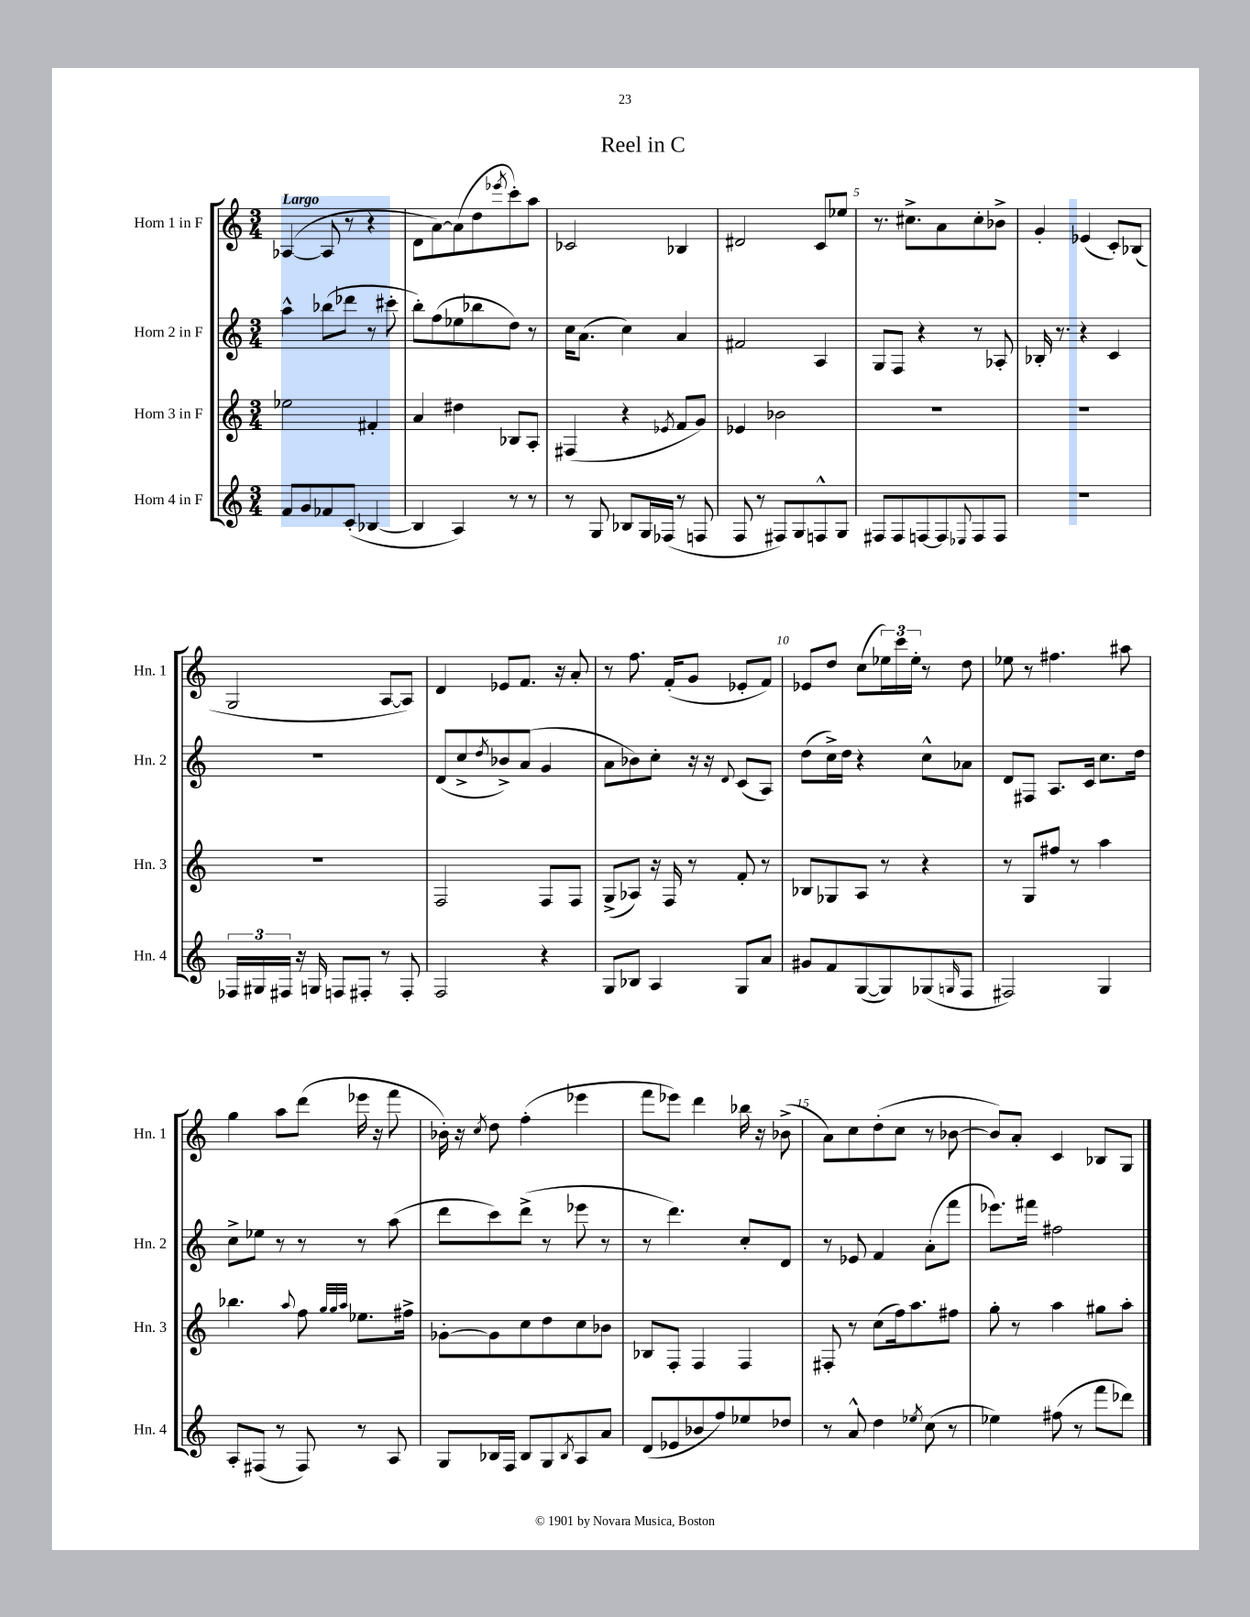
\header { title = "Reel in C" }
<<
\new StaffGroup <<
\new Staff = "s0" \with { instrumentName = "Horn 1 in F" shortInstrumentName = "Hn. 1" } {
    \clef treble \key c \major \numericTimeSignature \time 3/4 \tempo "Largo"
    aes4~( aes8 r8 r4 |
    d'8 a'8~) a'8( d''8 \acciaccatura { ees'''8 } c'''8-.) a''8 |
    ces'2 bes4 |
    dis'2 c'8 ees''8 |
    r8. cis''8.-> a'8 cis''8-. bes'8-> |
    g'4-. ees'4( c'8-.) bes8( |
    g2 a8~ a8) |
    d'4 ees'8 f'8. r16 a'8-. |
    r8 f''8. f'16-.( g'8 ees'8-. f'8) |
    ees'8 d''8 c''8( \tuplet 3/2 { ees''16) c'''16 ees''16-. } r8 d''8 |
    ees''8 r8 fis''4. ais''8 |
    g''4 a''8 d'''8( ees'''16 r16 f'''8 |
    bes'16-.) r16 \acciaccatura { c''8 } d''8 f''4-.( ees'''4 |
    f'''8 ees'''8) d'''4 bes''16 r16 bes'8->( |
    a'8) c''8 d''8-.( c''8 r8 bes'8~ |
    bes'8) a'8-. c'4 bes8 g8 \bar "|." |
}
\new Staff = "s1" \with { instrumentName = "Horn 2 in F" shortInstrumentName = "Hn. 2" } {
    \clef treble \key c \major \numericTimeSignature \time 3/4
    a''4-^ bes''8( des'''8 r8 cis'''8-. |
    b''8-.) f''8( ees''8 bes''8 d''8) r8 |
    c''16 a'8.( c''4) a'4 |
    fis'2 a4 |
    g8 f8 r4 r8 aes8-. |
    bes16-. r8. r4 c'4 |
    R2. |
    d'8( c''8-> \acciaccatura { d''8 } bes'8->) a'8( g'4 |
    a'8 bes'8) c''8-. r16 r16 \appoggiatura { d'8 } c'8( a8) |
    d''8( c''16->) d''16 r4 c''8-^ aes'8 |
    d'8 fis8 a8. c'16 c''8. d''16 |
    c''8-> ees''8 r8 r8 r8 a''8( |
    d'''8 c'''8) d'''8->( r8 ees'''8 r8 |
    r8 d'''4.) c''8-. d'8 |
    r8 ees'8 f'4 a'8-.( f'''8 |
    ees'''8.) fis'''16 fis''2 \bar "|." |
}
\new Staff = "s2" \with { instrumentName = "Horn 3 in F" shortInstrumentName = "Hn. 3" } {
    \clef treble \key c \major \numericTimeSignature \time 3/4
    ees''2 fis'4-. |
    a'4 dis''4 bes8 a8-. |
    fis4( r4 \acciaccatura { ees'8 } f'8 g'8) |
    ees'4 bes'2 |
    R2. |
    R2. |
    R2. |
    f2 f8 f8 |
    g8->( aes8) r16 f16 r8 f'8-. r8 |
    bes8 ges8 a8 r8 r4 |
    r8 g8 fis''8 r8 a''4 |
    bes''4. \appoggiatura { a''8 } f''8 \grace { g''32 g''32 a''32 } ees''8. fis''16-> |
    ges'8~-. ges'8 c''8 d''8 c''8 bes'8 |
    bes8 f8-. f4 f4 |
    fis8-. r8 c''8( f''16) a''8. fis''8 |
    g''8-. r8 a''4 gis''8 a''8-. \bar "|." |
}
\new Staff = "s3" \with { instrumentName = "Horn 4 in F" shortInstrumentName = "Hn. 4" } {
    \clef treble \key c \major \numericTimeSignature \time 3/4
    f'8 g'8 fes'8 c'8-.( bes4~ |
    bes4 a4) r8 r8 |
    r8 g8 bes8 g16 fes16( r8 f8 |
    f8 r8 fis8) g8 f8-^ g8 |
    fis8 fis8 f8~ f8 \appoggiatura { ees8 } f8 f8 |
    R2. |
    \tuplet 3/2 { fes16 gis16 fis16 } r16 g16 f8 fis8-. r8 fis8-. |
    f2 r4 |
    g8 bes8 a4 g8 a'8 |
    gis'8 f'8 g8~( g8) ges8( \grace { g16 } f8 |
    fis2) g4 |
    a8-. fis8( r8 fis8) r8 a8 |
    g8 bes16 f16 bes8 g8 \acciaccatura { bes8 } a8 a'8 |
    d'8( ees'8 bes'8 f''8) ees''8 des''8 |
    r8 a'8-^ d''4 \acciaccatura { ees''8 } c''8( r8 |
    ees''4) fis''8( r8 f'''8 des'''8) \bar "|." |
}
>>
>>
\layout { \context { \Score \override BarNumber.break-visibility = ##(#f #t #t) barNumberVisibility = #(every-nth-bar-number-visible 5) } }
